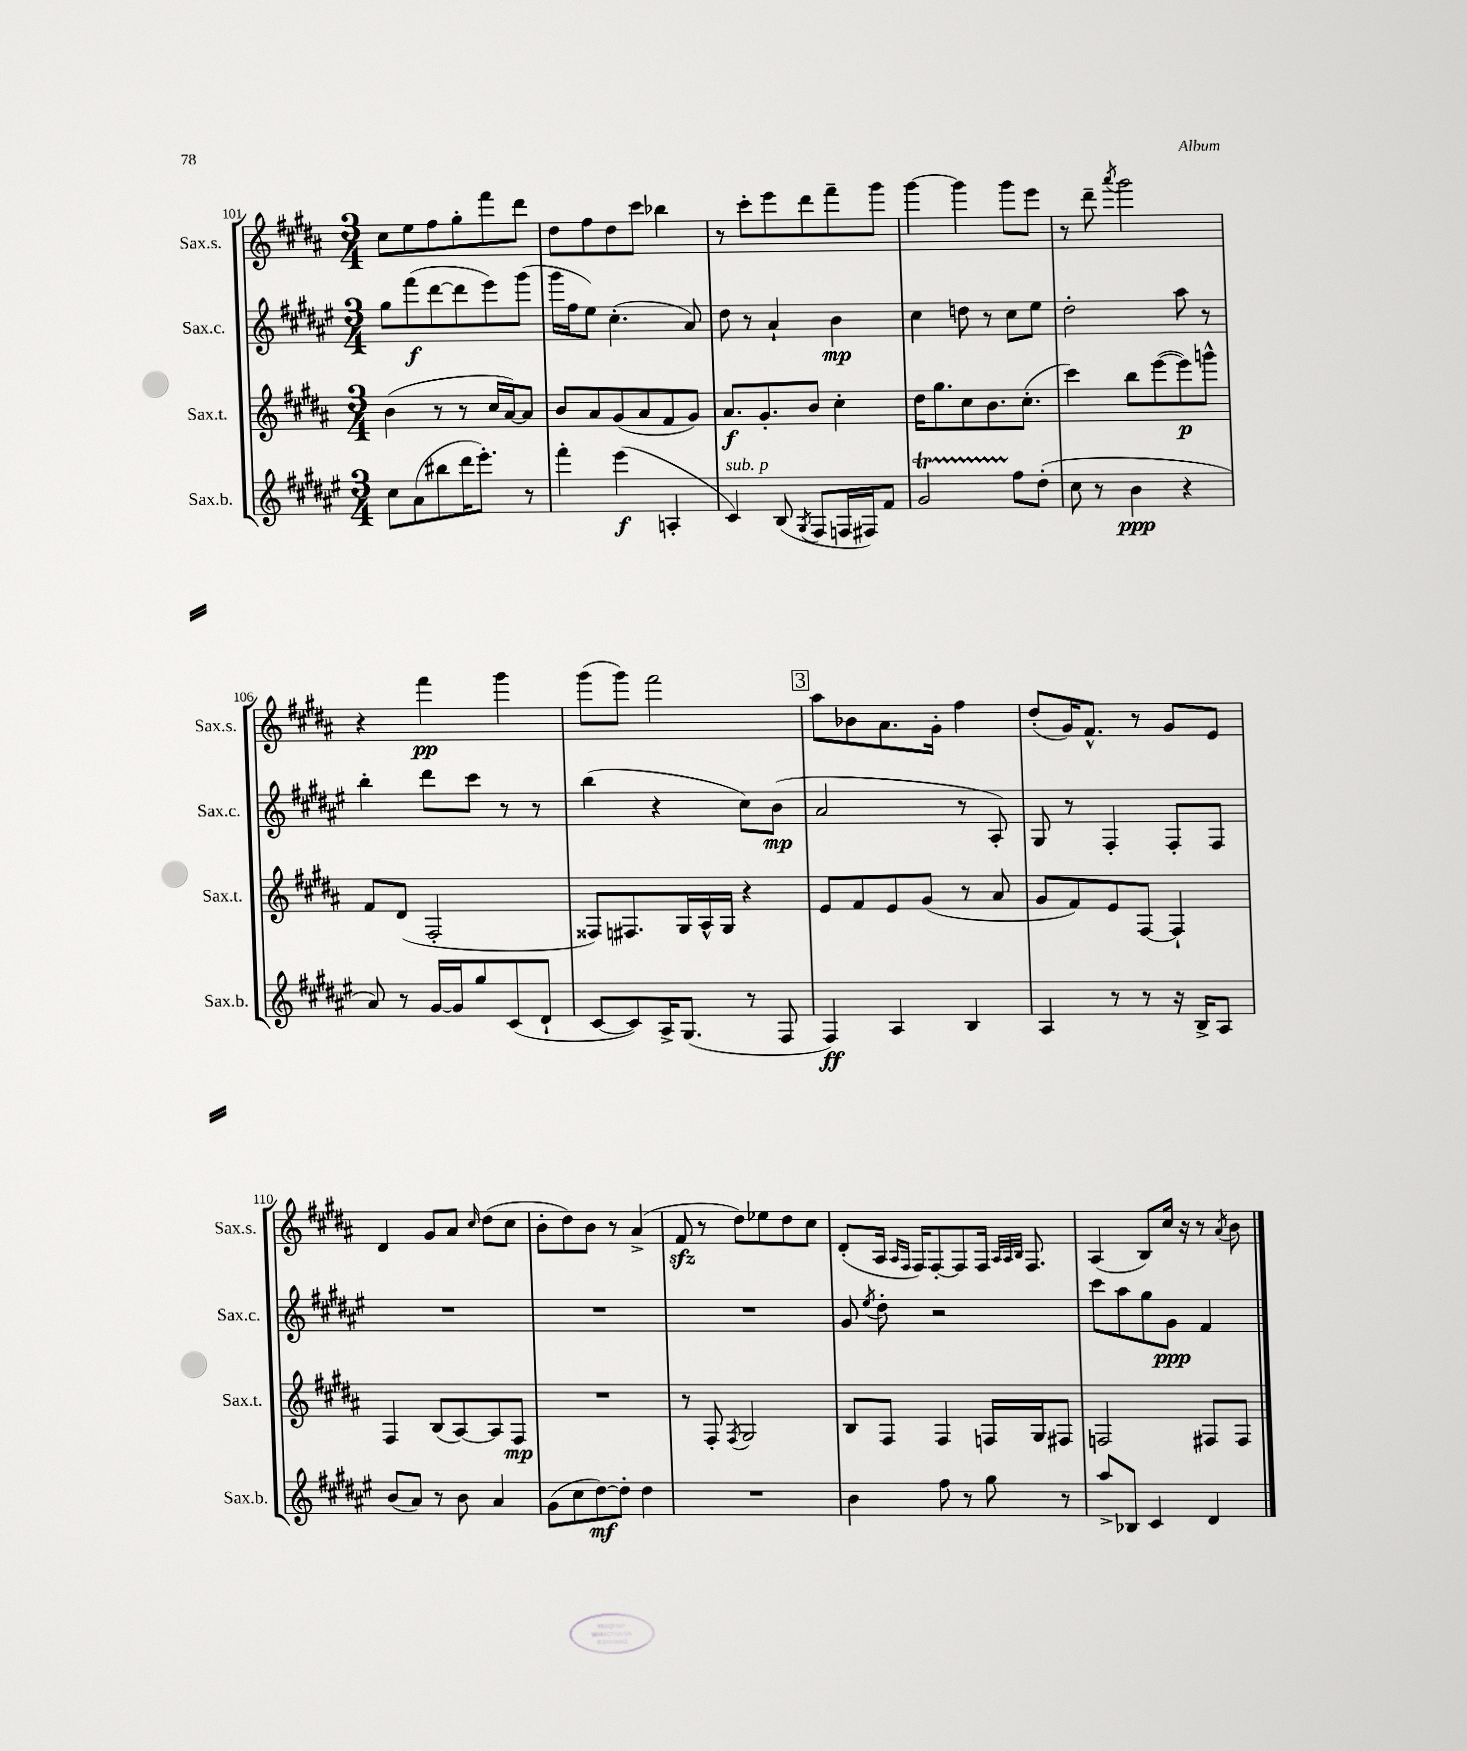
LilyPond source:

<<
\new StaffGroup <<
\new Staff = "s0" \with { instrumentName = "Sax.s." shortInstrumentName = "Sax.s." } {
    \clef treble \key b \major \numericTimeSignature \time 3/4
    \autoBeamOff cis''8[ e''8 fis''8 gis''8-. fis'''8 dis'''8] |
    dis''8[ fis''8 dis''8 cis'''8] bes''4 |
    r8 cis'''8[-. e'''8 dis'''8 fis'''8-- gis'''8] |
    gis'''4~ gis'''4 gis'''8[ e'''8] |
    r8 dis'''8-- \acciaccatura { ais'''8 } gis'''2 |
    r4 fis'''4\pp gis'''4 |
    gis'''8[( gis'''8]) fis'''2 |
    \mark \markup { \box "3" } ais''8[ bes'8 ais'8. gis'16]-. fis''4 |
    dis''8[-.( gis'16) fis'8.]-^ r8 gis'8[ e'8] |
    dis'4 gis'8[ ais'8] \grace { cis''16 } dis''8[( cis''8] |
    b'8[-. dis''8) b'8] r8 ais'4->( |
    fis'8\sfz r8 dis''8[) ees''8 dis''8 cis''8] |
    dis'8[-.( ais16] \grace { ais16[ fis16] } fis16[) fis8~-. fis8 fis16] \grace { ais32[ ais32 b32] } fis8. |
    ais4( b8[) cis''16] r16 r8 \acciaccatura { ais'8 } b'8 \bar "|." |
}
\new Staff = "s1" \with { instrumentName = "Sax.c." shortInstrumentName = "Sax.c." } {
    \clef treble \key fis \major \numericTimeSignature \time 3/4
    \autoBeamOff gis''8[ fis'''8\f( dis'''8~ dis'''8 eis'''8) gis'''8]( |
    gis'''16[ fis''16 eis''8]) cis''4.-.( ais'8) |
    dis''8 r8 ais'4-! b'4\mp |
    cis''4 d''8 r8 cis''8[ eis''8] |
    dis''2-. ais''8 r8 |
    b''4-. dis'''8[ cis'''8] r8 r8 |
    b''4( r4 cis''8[) b'8]\mp( |
    \mark \markup { \box "3" } ais'2 r8 ais8-.) |
    gis8 r8 fis4-. fis8[-. fis8] |
    R2. |
    R2. |
    R2. |
    gis'8 \acciaccatura { eis''8 } dis''8-. r2 |
    cis'''8[ ais''8 gis''8 gis'8]\ppp fis'4 \bar "|." |
}
\new Staff = "s2" \with { instrumentName = "Sax.t." shortInstrumentName = "Sax.t." } {
    \clef treble \key b \major \numericTimeSignature \time 3/4
    \autoBeamOff b'4( r8 r8 cis''16[ ais'16~) ais'8] |
    b'8[ ais'8 gis'8( ais'8 fis'8 gis'8]) |
    ais'8.[\f gis'8.-. b'8] cis''4-. |
    dis''16[ gis''8. cis''8 b'8. cis''8.]-.( |
    cis'''4) b''8[ e'''8~( e'''8\p) g'''8]-^ |
    fis'8[ dis'8]( fis2-. |
    fisis8[) fis8. gis16 ais16-^ gis16] r4 |
    \mark \markup { \box "3" } e'8[ fis'8 e'8 gis'8]( r8 ais'8 |
    gis'8[ fis'8) e'8 fis8]~ fis4-! |
    fis4 b8[( ais8~) ais8 fis8]\mp |
    R2. |
    r8 fis8-. \acciaccatura { fis8 } gis2 |
    b8[ fis8] fis4 f16[ gis16 fis8] |
    f2 fis8[ fis8] \bar "|." |
}
\new Staff = "s3" \with { instrumentName = "Sax.b." shortInstrumentName = "Sax.b." } {
    \clef treble \key fis \major \numericTimeSignature \time 3/4
    \autoBeamOff cis''8[ ais'8( bis''8 dis'''16 eis'''8.]-.) r8 |
    fis'''4-. eis'''4\f( a4-. |
    cis'4^\markup { \italic "sub. p" }) b8( \acciaccatura { gis8 } fis8[ f16 fis16) fis'8] |
    gis'2\startTrillSpan fis''8[\stopTrillSpan dis''8]-.( |
    cis''8 r8 b'4\ppp r4 |
    ais'8) r8 gis'16[~ gis'16 gis''8 cis'8( dis'8]-! |
    cis'8[~ cis'8) ais16-> gis8.]( r8 fis8 |
    \mark \markup { \box "3" } fis4\ff) ais4 b4 |
    ais4 r8 r8 r16 b16[-> ais8] |
    b'8[( ais'8]) r8 b'8 ais'4 |
    gis'8[( cis''8 dis''8~\mf) dis''8]-. dis''4 |
    R2. |
    b'4 fis''8 r8 gis''8 r8 |
    ais''8[-> bes8] cis'4 dis'4 \bar "|." |
}
>>
>>
\layout { \context { \Score currentBarNumber = #101 } }
